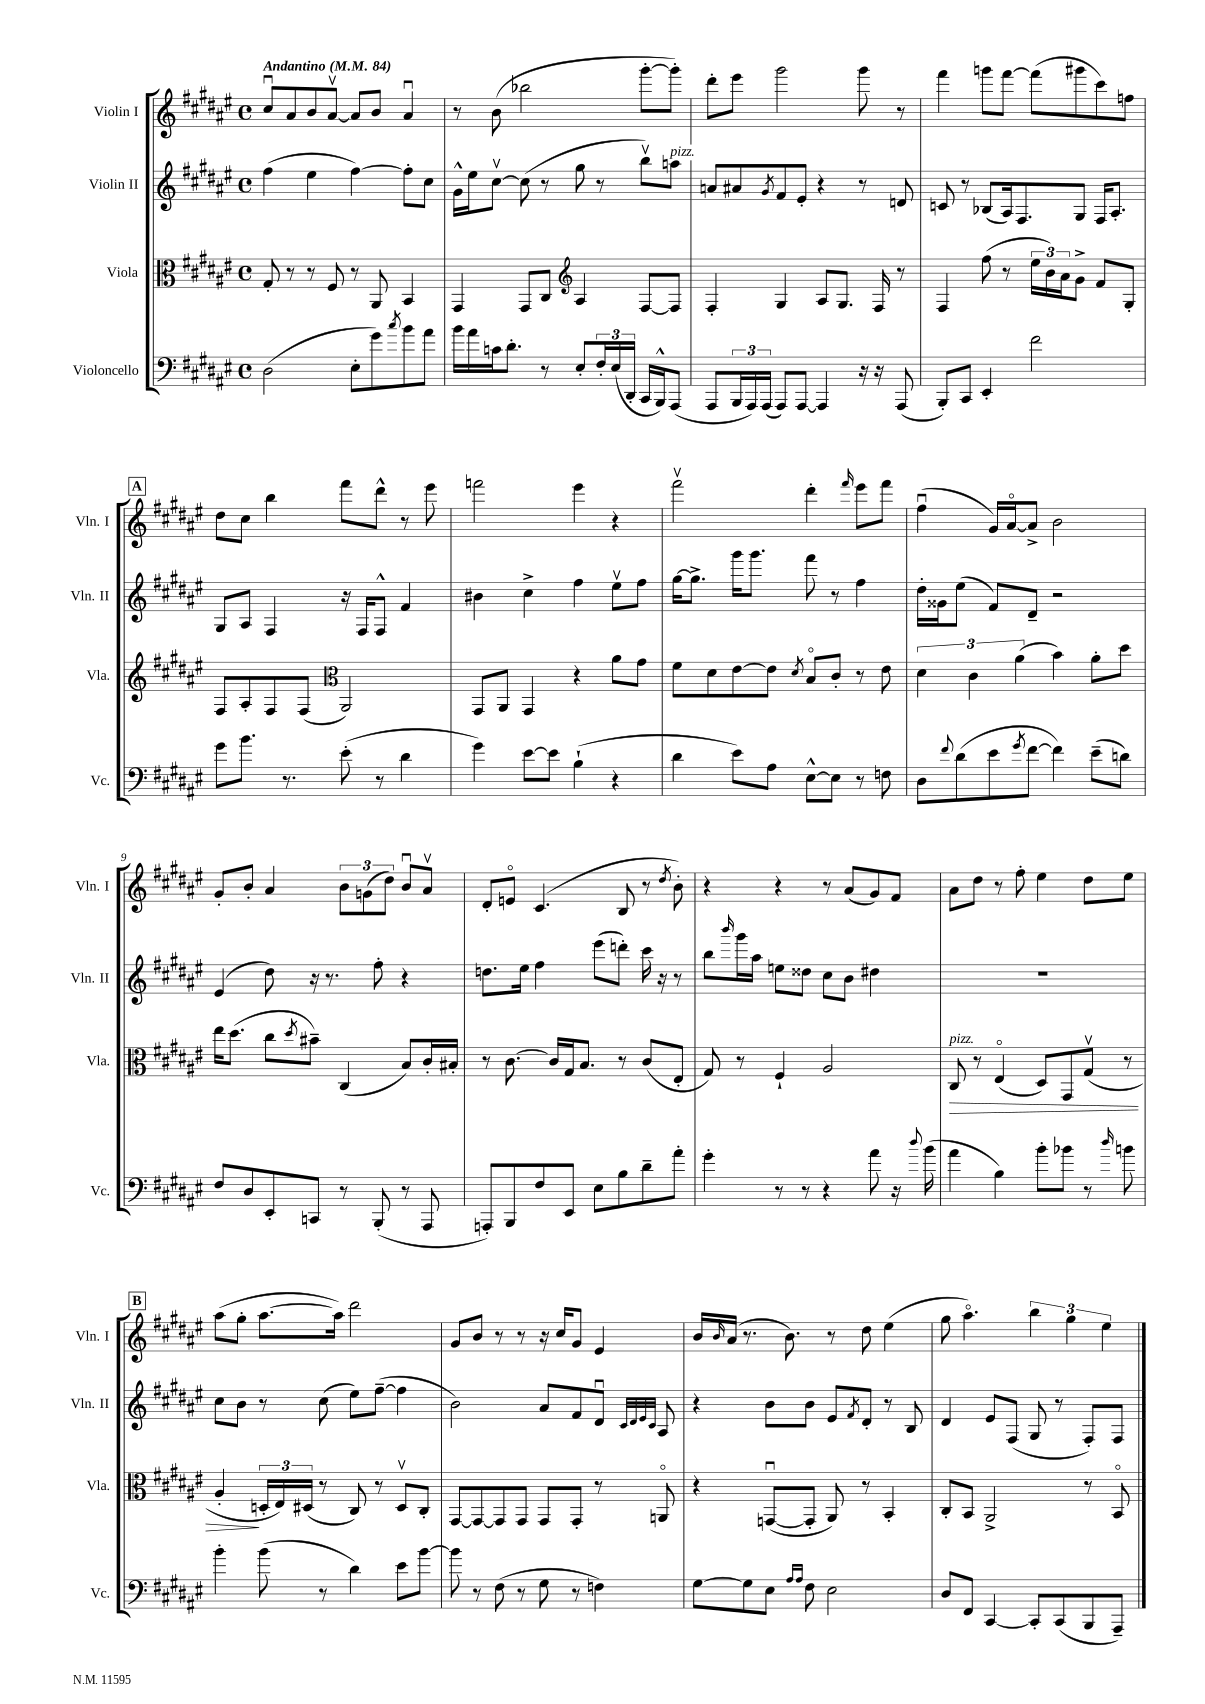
<<
\new StaffGroup <<
\new Staff = "s0" \with { instrumentName = "Violin I" shortInstrumentName = "Vln. I" } {
    \clef treble \key fis \major \defaultTimeSignature \time 4/4 \tempo "Andantino" 4 = 84
    cis''8\downbow ais'8 b'8 ais'8~\upbow ais'8 b'8 ais'4\downbow |
    r8 b'8( bes''2 gis'''8~-. gis'''8-.) |
    dis'''8-. eis'''8 gis'''2 gis'''8 r8 |
    fis'''4 g'''8 fis'''8~ fis'''8( gis'''8 cis'''8) f''8 |
    \mark \markup { \box "A" } dis''8 cis''8 b''4 fis'''8 dis'''8-^ r8 eis'''8 |
    f'''2 eis'''4 r4 |
    fis'''2\upbow dis'''4-. \grace { fis'''16 } eis'''8 fis'''8 |
    fis''4\downbow( gis'16) ais'16~\flageolet ais'8-> b'2 |
    gis'8-. b'8-. ais'4 \tuplet 3/2 { b'8 g'8( dis''8) } b'8\downbow ais'8\upbow |
    dis'8-. e'8\flageolet cis'4.( b8 r8 \acciaccatura { dis''8 } b'8-.) |
    r4 r4 r8 ais'8( gis'8) fis'8 |
    ais'8 dis''8 r8 fis''8-. eis''4 dis''8 eis''8 |
    \mark \markup { \box "B" } ais''8( gis''8-. ais''8.~ ais''16) dis'''2 |
    gis'8 b'8 r8 r8 r16 cis''16 gis'8 eis'4 |
    b'16 \grace { b'16 } ais'16( r8. b'8.) r8 dis''8 eis''4( |
    gis''8 ais''4.\flageolet) \tuplet 3/2 { b''4 gis''4 eis''4 } \bar "|." |
}
\new Staff = "s1" \with { instrumentName = "Violin II" shortInstrumentName = "Vln. II" } {
    \clef treble \key fis \major \defaultTimeSignature \time 4/4
    fis''4( eis''4 fis''4~) fis''8-. cis''8 |
    gis'16-^ eis''16 cis''8~\upbow cis''8( r8 gis''8 r8 b''8\upbow) a''8^\markup { \italic "pizz." } |
    a'8 ais'8 \acciaccatura { gis'8 } fis'8 eis'8-. r4 r8 d'8 |
    c'8 r8 bes8( ais16) fis8. gis8 fis16 ais8.-. |
    \mark \markup { \box "A" } gis8 ais8 fis4 r16 fis16 fis8-^ fis'4 |
    bis'4 cis''4-> fis''4 eis''8\upbow fis''8 |
    gis''16~ gis''8.-> gis'''16 gis'''8. fis'''8 r8 fis''4 |
    dis''16-. gisis'16 eis''8( fis'8) dis'8-- r2 |
    eis'4( dis''8) r16 r8. fis''8-. r4 |
    d''8. eis''16 fis''4 eis'''8( d'''8-.) cis'''16 r16 r8 |
    b''8 \grace { b'''16 } gis'''16 ais''16 e''8 disis''8 cis''8 b'8 dis''4 |
    R1 |
    \mark \markup { \box "B" } cis''8 b'8 r8 cis''8( eis''8) fis''8~--( fis''4 |
    b'2) ais'8 fis'8 dis'8\downbow \grace { cis'32 dis'32 eis'32 cis'32 } ais8 |
    r4 b'8 b'8 eis'8 \acciaccatura { fis'8 } dis'8-. r8 b8 |
    dis'4 eis'8 fis8( gis8 r8 fis8-.) fis8 \bar "|." |
}
\new Staff = "s2" \with { instrumentName = "Viola" shortInstrumentName = "Vla." } {
    \clef alto \key fis \major \defaultTimeSignature \time 4/4
    gis8-. r8 r8 fis8 r8 ais,8 b,4 |
    gis,4 gis,8 cis8 \clef treble ais4 fis8~ fis8 |
    fis4-. gis4 ais8 gis8. fis16 r8 |
    fis4 fis''8( r8 \tuplet 3/2 { eis''16 b'16) ais'16 } gis'8-> fis'8 gis8-. |
    \mark \markup { \box "A" } fis8 ais8-. fis8 fis8( \clef alto ais,2) |
    gis,8 ais,8 gis,4 r4 ais'8 gis'8 |
    fis'8 dis'8 eis'8~ eis'8 \acciaccatura { dis'8 } b8\flageolet cis'8-. r8 eis'8 |
    \tuplet 3/2 { dis'4 cis'4 ais'4( } b'4) ais'8-. dis''8 |
    eis''16 dis''8.( cis''8 \acciaccatura { dis''8 } bis'8--) cis4( b8) cis'16-. bis16-. |
    r8 cis'8.~ cis'16 gis16 b8. r8 cis'8( eis8-. |
    gis8) r8 fis4-! ais2 |
    cis8\>^\markup { \italic "pizz." } r8 eis4\flageolet( dis8) gis,8 gis8\upbow( r8 |
    \mark \markup { \box "B" } ais4-.\! \tuplet 3/2 { d16-. eis16) dis16( } r8 cis8) r8 dis8\upbow cis8-. |
    gis,8~ gis,8~ gis,8 gis,8 gis,8 gis,8-. r8 a,8\flageolet |
    r4 g,8~\downbow( g,8-. ais,8) r8 b,4-. |
    cis8-. b,8 ais,2-> r8 b,8\flageolet \bar "|." |
}
\new Staff = "s3" \with { instrumentName = "Violoncello" shortInstrumentName = "Vc." } {
    \clef bass \key fis \major \defaultTimeSignature \time 4/4
    dis2( eis8-. gis'8) \acciaccatura { cis''8 } b'8 ais'8 |
    b'16 ais'16 c'16 dis'8.-. r8 eis8-. \tuplet 3/2 { fis16-. eis16( dis,16-. } cis,16 b,,16-^) ais,,8( |
    ais,,8 \tuplet 3/2 { b,,16 ais,,16) ais,,16( } ais,,8) ais,,8~ ais,,4 r16 r16 ais,,8( |
    b,,8-.) cis,8 eis,4-. fis'2 |
    \mark \markup { \box "A" } gis'8 b'8. r8. eis'8-.( r8 dis'4 |
    gis'4) eis'8~ eis'8 b4-!( r4 |
    dis'4 eis'8) ais8 eis8~-^ eis8 r8 f8 |
    dis8 \appoggiatura { fis'8 } dis'8( eis'8 \acciaccatura { gis'8 } fis'8~ fis'4) eis'8--( d'8) |
    fis8 dis8 eis,8-. c,8 r8 b,,8-.( r8 ais,,8 |
    a,,8-.) b,,8 fis8 eis,8 eis8 b8 dis'8-- ais'8-. |
    gis'4-. r8 r8 r4 ais'8 r16 \appoggiatura { dis''8 } b'16( |
    ais'4 b4) b'8-. bes'8 r8 \grace { dis''16 } b'8 |
    \mark \markup { \box "B" } b'4-. b'8( r8 dis'4) eis'8 b'8~ |
    b'8 r8 fis8( r8 gis8 r8 f4) |
    gis8~ gis8 eis8 \grace { ais16 ais16 } fis8 eis2 |
    dis8 fis,8 cis,4~ cis,8-. cis,8( b,,8 ais,,8--) \bar "|." |
}
>>
>>
